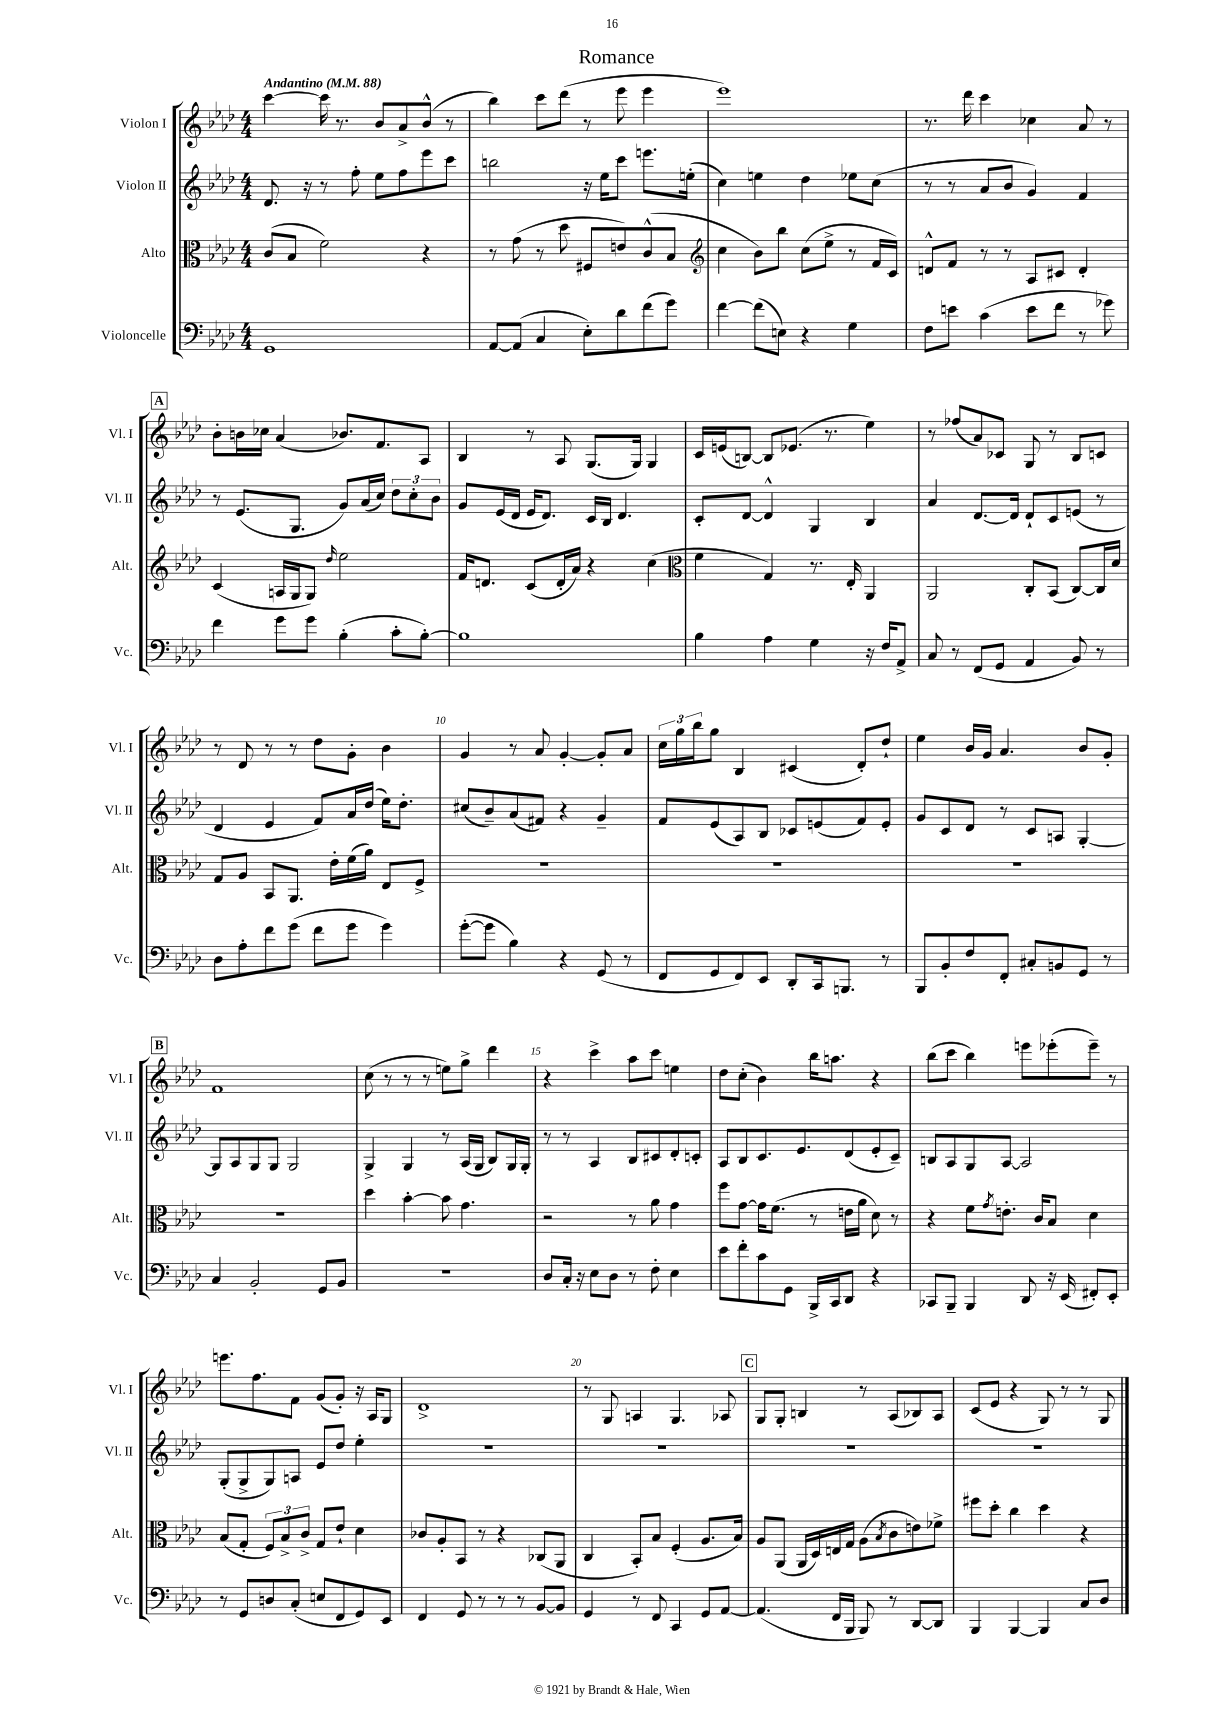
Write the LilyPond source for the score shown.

\header { title = "Romance" }
<<
\new StaffGroup <<
\new Staff = "s0" \with { instrumentName = "Violon I" shortInstrumentName = "Vl. I" } {
    \clef treble \key aes \major \numericTimeSignature \time 4/4 \tempo "Andantino" 4 = 88
    c'''4~ c'''16 r8. bes'8 aes'8-> bes'8-^( r8 |
    bes''4) c'''8 des'''8( r8 ees'''8 ees'''4 |
    ees'''1) |
    r8. des'''16 c'''4 ces''4 aes'8 r8 |
    \mark \markup { \box "A" } bes'8-. b'16 ces''16 aes'4( bes'8.) f'8. aes8 |
    bes4 r8 aes8 g8.( g16) g4 |
    c'16 e'16( b8~) b8 ees'8.( r8. ees''4) |
    r8 fes''8( aes'8) ces'8 g8 r8 bes8 c'8 |
    r8 des'8 r8 r8 des''8 g'8-. bes'4 |
    g'4 r8 aes'8 g'4~-. g'8-. aes'8 |
    \tuplet 3/2 { c''16 g''16 bes''16 } g''8 bes4 cis'4( des'8-.) des''8-! |
    ees''4 bes'16 g'16 aes'4. bes'8 g'8-. |
    \mark \markup { \box "B" } f'1 |
    c''8( r8 r8 r8 e''8) g''8-> des'''4 |
    r4 c'''4-> aes''8 c'''8 e''4 |
    des''8 c''8-.( bes'4) bes''16 a''8. r4 |
    bes''8( c'''8 bes''4) e'''8 ees'''8-.( ees'''8--) r8 |
    e'''8. f''8. f'8 g'8( g'8-.) r16 aes16 g8 |
    des'1-> |
    r8 g8 a4 g4. aes8 |
    \mark \markup { \box "C" } g8 g8-. b4 r8 aes8( bes8) aes8 |
    c'8( ees'8 r4 g8) r8 r8 g8 \bar "|." |
}
\new Staff = "s1" \with { instrumentName = "Violon II" shortInstrumentName = "Vl. II" } {
    \clef treble \key aes \major \numericTimeSignature \time 4/4
    des'8. r16 r8 f''8-. ees''8 f''8 ees'''8 c'''8 |
    b''2 r16 ees''16 c'''8 e'''8. e''16-.( |
    c''4) e''4 des''4 ees''8 c''8( |
    r8 r8 aes'8 bes'8 g'4) f'4 |
    \mark \markup { \box "A" } r8 ees'8.( g8. g'8) aes'16( c''16) \tuplet 3/2 { des''8 c''8-. bes'8 } |
    g'8 ees'16( des'16 ees'16 des'8.) c'16 bes16 des'4. |
    c'8-. des'8~ des'4-^ g4 bes4 |
    aes'4 des'8.~ des'16 des'8-! c'8 e'8( r8 |
    des'4 ees'4 f'8) aes'16 des''16( ees''16) des''8.-. |
    cis''8( bes'8--) aes'8( fis'8) r4 g'4-- |
    f'8 ees'8( aes8) bes8 ces'8 e'8( f'8) e'8-. |
    g'8 c'8 des'8 r8 c'8 a8 g4~-. |
    \mark \markup { \box "B" } g8 aes8 g8 g8 g2 |
    g4-> g4 r8 aes16( g16 bes8) g16 g16-. |
    r8 r8 aes4 bes8 cis'8 des'8-. c'8-. |
    aes8 bes8 c'8. ees'8. des'8( ees'8-. c'8--) |
    b8 aes8 g8 aes8~ aes2 |
    g8-.( g8-> g8) a8 ees'8 des''8 ees''4-. |
    R1 |
    R1 |
    \mark \markup { \box "C" } R1 |
    R1 \bar "|." |
}
\new Staff = "s2" \with { instrumentName = "Alto" shortInstrumentName = "Alt." } {
    \clef alto \key aes \major \numericTimeSignature \time 4/4
    c'8( bes8 f'2) r4 |
    r8 g'8( r8 des''8 fis8 e'8) c'8-^( bes8 |
    \clef treble c''4 bes'8) bes''8 c''8( ees''8-> r8 f'16 c'16) |
    d'8-^ f'8 r8 r8 aes8 cis'8 d'4-. |
    \mark \markup { \box "A" } c'4( a16 g16 g8) \grace { des''16 } ees''2 |
    f'16 d'8. c'8( d'16-. aes'16) r4 c''4( |
    \clef alto f'4 g4) r8. ees16-. aes,4 |
    aes,2 c8-. bes,8( c8~) c16 des'16 |
    g8 aes8 bes,8 aes,8. ees'16-. f'16( aes'16) ees8 f8-> |
    R1 |
    R1 |
    R1 |
    \mark \markup { \box "B" } R1 |
    des''4 bes'4~-. bes'8 g'4. |
    r2 r8 aes'8 g'4 |
    f''8 g'8~ g'16 f'8.( r8 e'16 aes'16 des'8) r8 |
    r4 f'8 \acciaccatura { g'8 } e'8.-. c'16 bes8 des'4 |
    bes8( g8-. \tuplet 3/2 { f8) bes8-> c'8-> } g8 ees'8-! des'4 |
    ces'8 aes8-. bes,8 r8 r4 ces8( aes,8 |
    c4 bes,8-.) bes8 f4-.( aes8. bes16) |
    \mark \markup { \box "C" } aes8 aes,8( aes,16 des16) e16 g16 aes8( \acciaccatura { bes8 } c'8 e'8) fes'8-> |
    fis''8 des''8-. c''4 des''4 r4 \bar "|." |
}
\new Staff = "s3" \with { instrumentName = "Violoncelle" shortInstrumentName = "Vc." } {
    \clef bass \key aes \major \numericTimeSignature \time 4/4
    g,1 |
    aes,8~ aes,8( c4 ees8-.) des'8 f'8( g'8) |
    f'4~ f'8( e8) r4 g4 |
    f8 e'8 c'4( e'8 f'8 r8 ges'8) |
    \mark \markup { \box "A" } f'4 g'8 g'8 bes4-.( c'8-. bes8~-.) |
    bes1 |
    bes4 aes4 g4 r16 f16 aes,8-> |
    c8 r8 f,8( g,8 aes,4 bes,8) r8 |
    des8 aes8-. f'8 g'8( f'8 g'8 g'4) |
    g'8~-.( g'8 bes4) r4 g,8( r8 |
    f,8 g,8 f,8) ees,8 des,8-. c,16 b,,8. r8 |
    bes,,8 bes,8-. f8 f,8-. cis8-. b,8 g,8 r8 |
    \mark \markup { \box "B" } c4 bes,2-. g,8 bes,8 |
    R1 |
    des8 c16-. r16 ees8 des8 r8 f8-. ees4 |
    ees'8 f'8-. c'8 g,8 bes,,16-> c,16 des,8 r4 |
    ces,8 bes,,8-- bes,,4 des,8 r16 ees,16( fis,8-.) ees,8-. |
    r8 g,8 d8 c8-.( e8 f,8 g,8) ees,8 |
    f,4 g,8 r8 r8 r8 bes,8~ bes,8 |
    g,4 r8 f,8 c,4 g,8 aes,8~ |
    \mark \markup { \box "C" } aes,4.( f,16 bes,,16 bes,,8) r8 des,8~ des,8 |
    bes,,4 bes,,4~ bes,,4 c8 des8 \bar "|." |
}
>>
>>
\layout { \context { \Score \override BarNumber.break-visibility = ##(#f #t #t) barNumberVisibility = #(every-nth-bar-number-visible 5) } }
